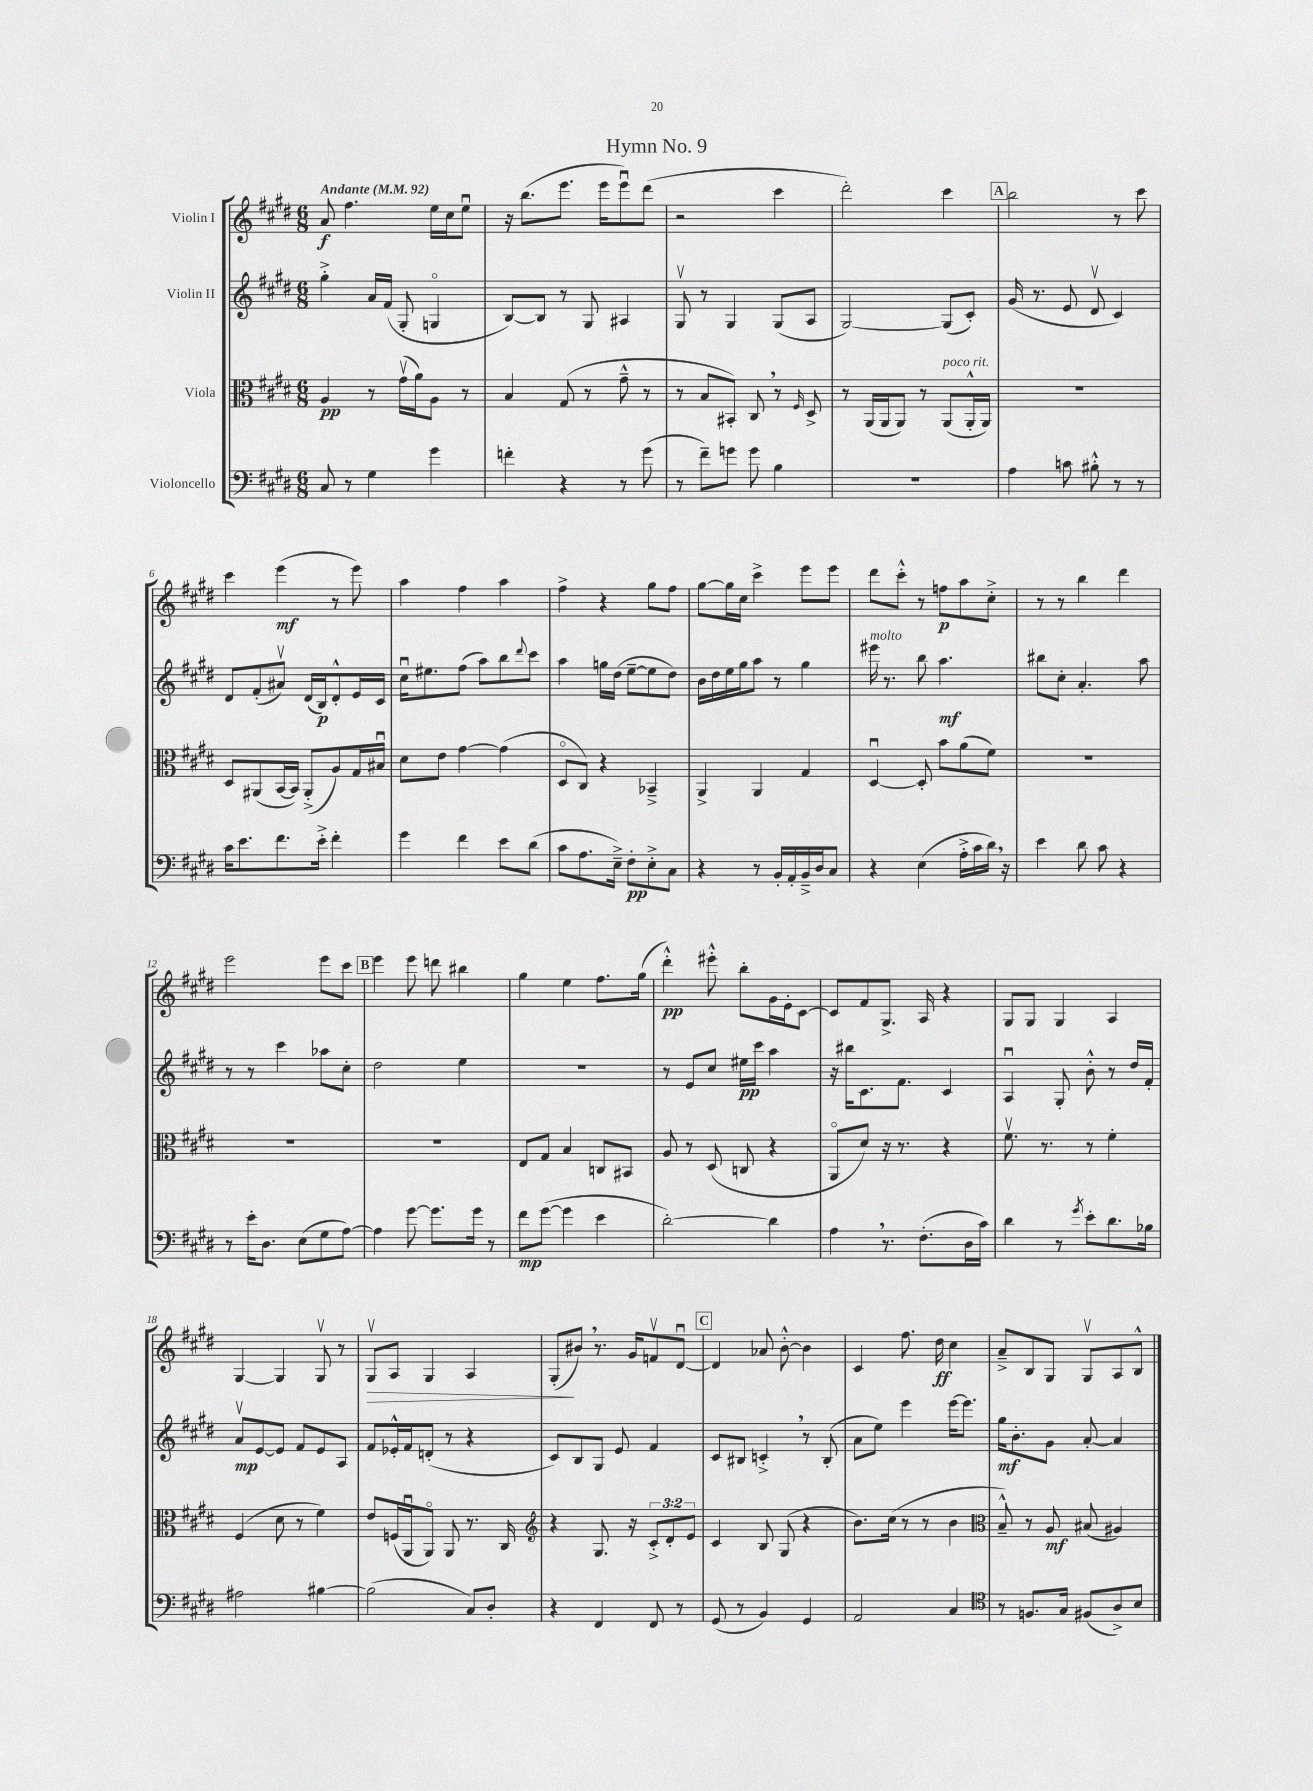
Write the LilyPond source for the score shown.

\header { title = "Hymn No. 9" }
<<
\new StaffGroup <<
\new Staff = "s0" \with { instrumentName = "Violin I" } {
    \clef treble \key e \major \numericTimeSignature \time 6/8 \tempo "Andante" 4 = 92
    a'8\f fis''4. e''16 cis''16 e''8\downbow |
    r16 b''8.( e'''8. e'''16 e'''8\downbow) dis'''8( |
    r2 cis'''4 |
    dis'''2-.) cis'''4 |
    \mark \markup { \box "A" } b''2 r8 cis'''8 |
    cis'''4 e'''4\mf( r8 e'''8) |
    a''4 fis''4 a''4 |
    fis''4-> r4 gis''8 fis''8 |
    gis''8~ gis''16 cis''16 cis'''4-> e'''8 e'''8 |
    dis'''8 cis'''8-.-^ r8 f''8\p a''8 cis''8-.-> |
    r8 r8 b''4 dis'''4 |
    e'''2 e'''8 cis'''8 |
    \mark \markup { \box "B" } e'''4 e'''8 d'''8 bis''4 |
    gis''4 e''4 fis''8. gis''16( |
    dis'''4-.-^\pp) eis'''8-.-^ b''8-. gis'16 e'16-. cis'8~ |
    cis'8 fis'8 gis8.-> a16 r4 |
    gis8 gis8 gis4 a4 |
    gis4~ gis4 gis8\upbow r8 |
    gis8\upbow\> a8 gis4 a4 |
    gis8-.\!( bis'8) \breathe r8. gis'16 f'8\upbow dis'8~\downbow |
    \mark \markup { \box "C" } dis'4 aes'8 b'8~-.-^ b'4 |
    cis'4 fis''8. dis''16\ff cis''4 |
    a'8---> b8 gis8 gis8\upbow a8 b8-^ \bar "|." |
}
\new Staff = "s1" \with { instrumentName = "Violin II" } {
    \clef treble \key e \major \numericTimeSignature \time 6/8
    gis''4-.-> a'16 fis'16( gis8-. g4\flageolet |
    b8~) b8 r8 gis8 ais4 |
    gis8\upbow r8 gis4 gis8( a8 |
    gis2~) gis8( cis'8-.) |
    \mark \markup { \box "A" } gis'16( r8. e'8 dis'8\upbow cis'4) |
    dis'8 fis'8-.( ais'8\upbow) dis'16( b16\p) dis'8-.-^ e'16 cis'16 |
    cis''16\downbow eis''8. fis''8( a''8) b''8 \appoggiatura { dis'''8 } cis'''8 |
    a''4 g''16 dis''16( e''8~-- e''8 dis''8) |
    b'16 dis''16 e''16 gis''16 a''8 r8 gis''4 |
    eis'''16^\markup { \italic "molto" } r8. b''8 a''4.\mf |
    bis''8 cis''8-. a'4.-. a''8 |
    r8 r8 cis'''4 aes''8 cis''8-. |
    \mark \markup { \box "B" } dis''2 e''4 |
    R2. |
    r8 e'8 cis''8 eis''16\pp cis'''16 a''4 |
    r16 bis''16 cis'8. fis'8. cis'4 |
    a4\downbow gis8-. b'8-.-^ r8 dis''16 fis'16-. |
    a'8\upbow\mp e'8~ e'8 fis'8 e'8 a8 |
    fis'8 ees'16-.-^ fis'16 d'8-.( r8 r4 |
    cis'8) b8 gis8 e'8 fis'4 |
    \mark \markup { \box "C" } cis'8 bis8 c'4-.-> \breathe r8 bis8-.( |
    a'8 e''8) e'''4 e'''16~ e'''8. |
    gis''16\mf b'8.-. gis'8 a'8~-. a'4 \bar "|." |
}
\new Staff = "s2" \with { instrumentName = "Viola" } {
    \clef alto \key e \major \numericTimeSignature \time 6/8 \override Staff.TupletNumber.text = #tuplet-number::calc-fraction-text
    a4\pp r8 gis'16\upbow( a'16) a8 r8 |
    b4 gis8( r8 gis'8---^ r8 |
    r8 b8 bis,8-.) cis8 \breathe r8 \grace { fis16 } dis8-> |
    r8 a,16( a,16 a,8) r8 a,8^\markup { \italic "poco rit." }( a,16-.-^ a,16) |
    \mark \markup { \box "A" } R2. |
    dis8 ais,8( b,16~ b,16) ais,8-.->( a8) gis16 bis16\downbow |
    dis'8 e'8 gis'4~ gis'4( |
    dis8\flageolet cis8) r4 bes,4---> |
    a,4-> a,4 gis4 |
    dis4~\downbow dis8-. b'8 a'8( fis'8) |
    R2. |
    R2. |
    \mark \markup { \box "B" } R2. |
    e8 gis8 b4 c8 bis,8 |
    a8 r8 dis8( c8 r4 |
    a,8\flageolet dis'8) r16 r8. r4 |
    fis'8.\upbow r8. r8 fis'4-. |
    fis4( dis'8 r8 fis'4) |
    e'8 f16( a,16\downbow a,8\flageolet) a,8 r8. cis16 |
    \clef treble r4 gis8. r16 \tuplet 3/2 { cis'8-.-> dis'8-. e'8 } |
    \mark \markup { \box "C" } cis'4 b8 gis8( r4 |
    b'8.) cis''16( r8 r8 b'4 |
    \clef alto b8---^) r8 a8\mf bis8( ais4) \bar "|." |
}
\new Staff = "s3" \with { instrumentName = "Violoncello" } {
    \clef bass \key e \major \numericTimeSignature \time 6/8
    cis8 r8 gis4 gis'4 |
    f'4-. r4 r8 gis'8( |
    r8 fis'8--) g'8 g'8 b4 |
    R2. |
    \mark \markup { \box "A" } a4 c'8 bis8-.-^ r8 r8 |
    cis'16 e'8. fis'8. e'16-.-> fis'4-. |
    gis'4 fis'4 e'8 dis'8( |
    cis'8 a8. e16--->) fis8-.\pp e8-.-> cis8 |
    r4 r8 b,16-. a,16-. b,16---> dis16 cis8 |
    r4 e4( a16-.-> cis'16 dis'16) \breathe r16 |
    e'4 dis'8 cis'8 r4 |
    r8 e'16-. dis8. e8( gis8 a8~) |
    \mark \markup { \box "B" } a4 gis'8~ gis'8. gis'16 r8 |
    fis'8\mp gis'8~( gis'4 e'4 |
    dis'2~-.) dis'4 |
    a4 \breathe r8. fis8.-.( dis16 cis'16) |
    dis'4 r8 \acciaccatura { gis'8 } e'8-. dis'8. bes16 |
    ais2 bis4~ |
    bis2( cis8) dis8-. |
    r4 fis,4 fis,8 r8 |
    \mark \markup { \box "C" } gis,8( r8 b,4) gis,4 |
    a,2 cis4 |
    \clef tenor r8 f8. gis16 fis8( a8->) b8 \bar "|." |
}
>>
>>
